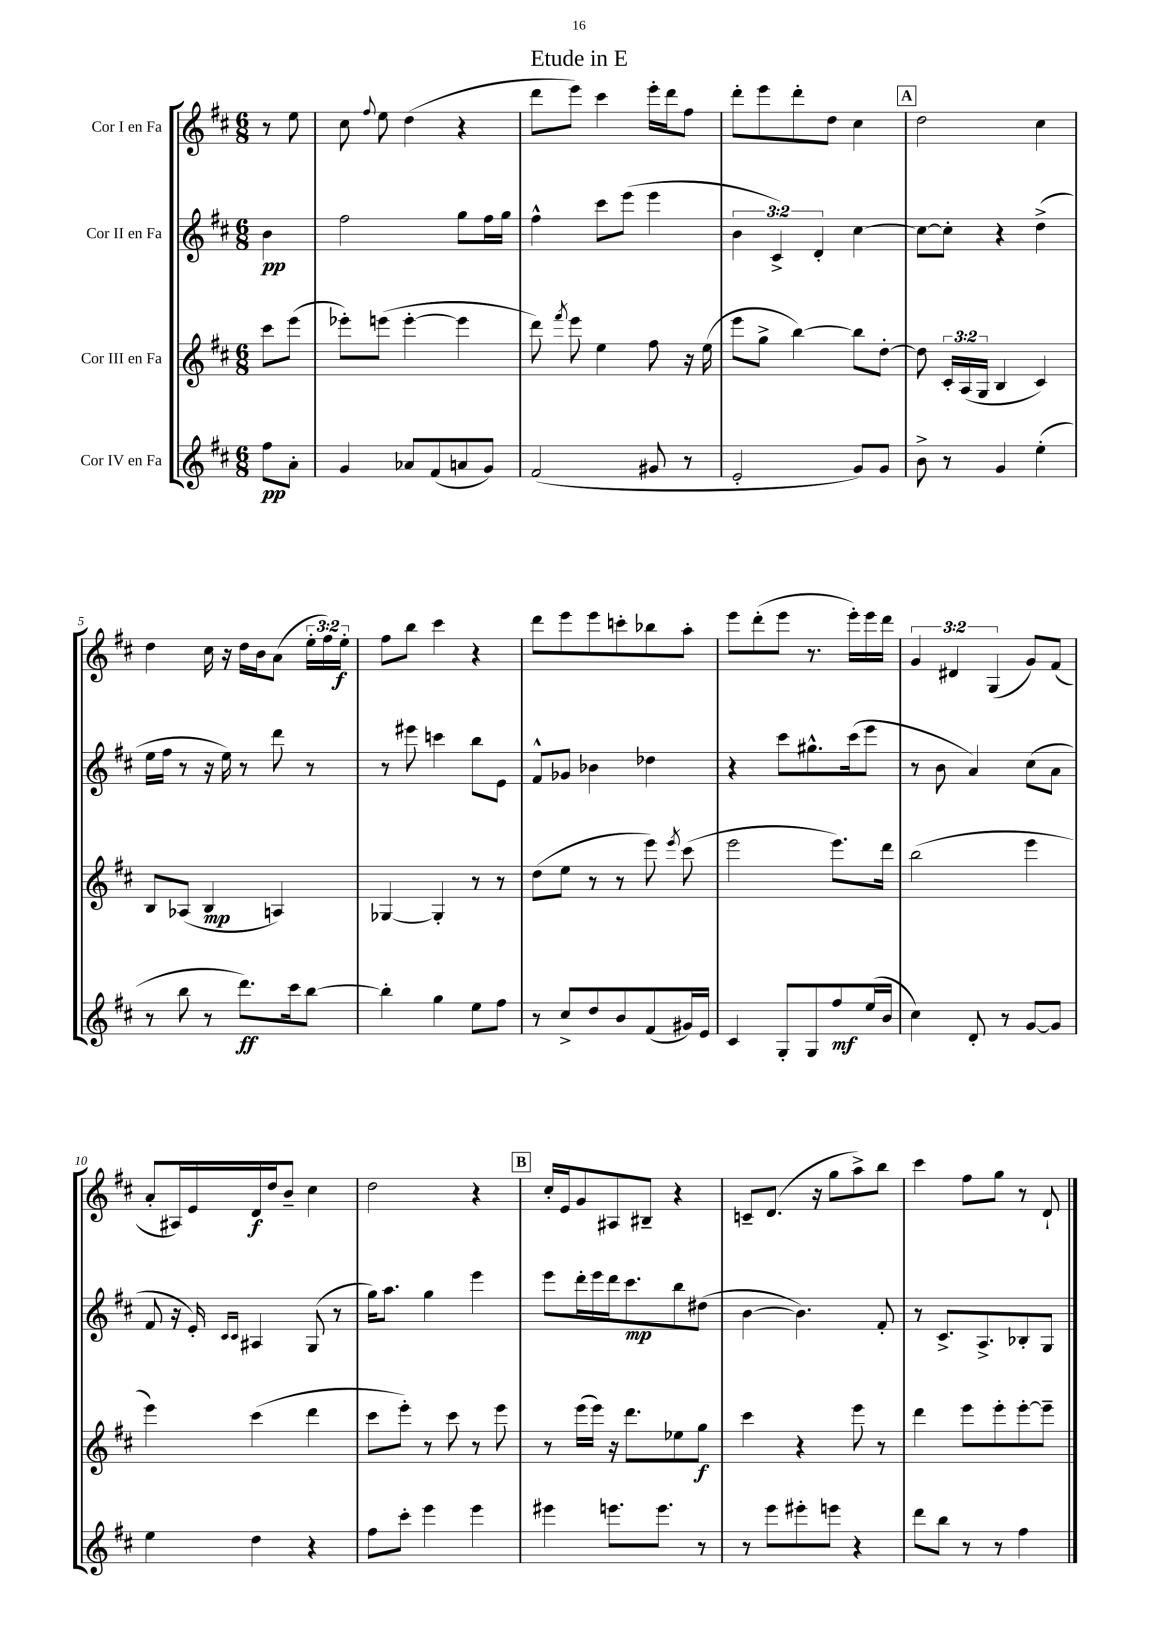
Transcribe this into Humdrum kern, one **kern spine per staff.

**kern	**kern	**kern	**kern
*staff4	*staff3	*staff2	*staff1
*clefG2	*clefG2	*clefG2	*clefG2
*k[f#c#]	*k[f#c#]	*k[f#c#]	*k[f#c#]
*M6/8	*M6/8	*M6/8	*M6/8
8ff#	8ccc#	4b	8r
8a'	(8eee	.	8ee
=	=	=	=
4g	8eee-')	2ff#	8cc#
.	.	.	8qqff#
.	(8eee	.	8ee
8a-	[4eee'	.	(4dd
(8f#	.	.	.
8a	4eee]	8gg	4r
8g)	.	16ff#	.
.	.	16gg	.
=	=	=	=
(2f#	8ddd)	4ff#^^	8ddd
.	8qfff#	.	.
.	8eee	.	8eee)
.	4ee	8ccc#	4ccc#
.	.	(8eee	.
8g#	8ff#	4eee	16eee'
.	.	.	16ddd
8r	16r	.	8ff#
.	(16ee	.	.
=	=	=	=
2e'	8eee	6b	8ddd'
.	8gg^	.	8eee
.	.	6c#^)	.
.	[4bb)	.	8ddd'
.	.	6d'	.
.	.	.	8dd
8g)	8bb]	[4cc#	4cc#
8g	[8dd'	.	.
=	=	=	=
8b^	8dd]	8cc#_	2dd
8r	24c#'	8cc#']	.
.	(24A	.	.
.	24G	.	.
4g	4B	4r	.
(4ee'	4c#)	(4dd^	4cc#
=	=	=	=
8r	8B	16ee	4dd
.	.	16ff#	.
8bb	(8A-	8r	.
8r	4B	16r	16cc#
.	.	16ee)	16r
8.ddd)	.	8r	16dd
.	.	.	16b
.	4A)	8ddd	(8a
16ccc#	.	.	.
[8bb	.	8r	24ee'
.	.	.	24ff#)
.	.	.	24ee'
=	=	=	=
4bb']	[4G-	8r	8ff#
.	.	8eee#	8bb
4gg	4G-']	4ccc	4ccc#
8ee	8r	8bb	4r
8ff#	8r	8e	.
=	=	=	=
8r	(8dd	8f#^^	8ddd
8cc#^	8ee	8g-	8eee
8dd	8r	4b-	8eee
8b	8r	.	8ccc'
(8f#	8eee)	4dd-	8bb-
.	8qeee	.	.
16g#)	(8ccc#	.	8aa'
16e	.	.	.
=	=	=	=
4c#	2eee	4r	8eee
.	.	.	(8ddd'
8G'	.	8ccc#	8eee
8G	.	8.gg#^^	8.r
8ff#	8.eee)	.	.
.	.	(16ccc#	16eee')
(16ee	.	8eee	16eee
16b	16ddd	.	16ddd
=	=	=	=
4cc#)	(2bb	8r	6g
.	.	8b	.
.	.	.	6d#
8d'	.	4a)	.
.	.	.	(6G
8r	.	.	.
[8g	4eee	(8cc#	8g)
8g]	.	8a	(8f#
=	=	=	=
4ee	4eee)	8f#	8a'
.	.	16r	16A#)
.	.	16e')	16e
.	.	16qqc#	.
.	.	16qqc#	.
4dd	(4ccc#	4A#	16d
.	.	.	16dd
.	.	.	8b~
4r	4ddd	(8G	4cc#
.	.	8r	.
=	=	=	=
8ff#	8ccc#	16gg)	2dd
.	.	8.aa	.
8ccc#'	8eee')	.	.
4eee	8r	4gg	.
.	8ccc#	.	.
4eee	8r	4eee	4r
.	8eee	.	.
=	=	=	=
4eee#	8r	8eee	16cc#'
.	.	.	16e
.	(16eee	16ddd'	8g
.	16eee)	16eee	.
8.eee	16r	16ddd	8A#
.	8.ddd	8.ccc#	.
.	.	.	8B#~
8.eee	.	.	.
.	8ee-	8bb	4r
8r	8gg	(8dd#	.
=	=	=	=
8r	4ccc#	[4b	8c~
8eee	.	.	(8.d
8eee#'	4r	4.b])	.
.	.	.	16r
8eee	.	.	8gg
4r	8eee	.	8aa^)
.	8r	8f#'	8bb
=	=	=	=
8ddd	4ddd	8r	4ccc#
8bb	.	8.c#^	.
8r	8eee	.	8ff#
.	.	8.A^	.
8r	8eee'	.	8gg
4ff#	[8eee'	8B-'	8r
.	8eee~]	8G	8d`
==	==	==	==
*-	*-	*-	*-
